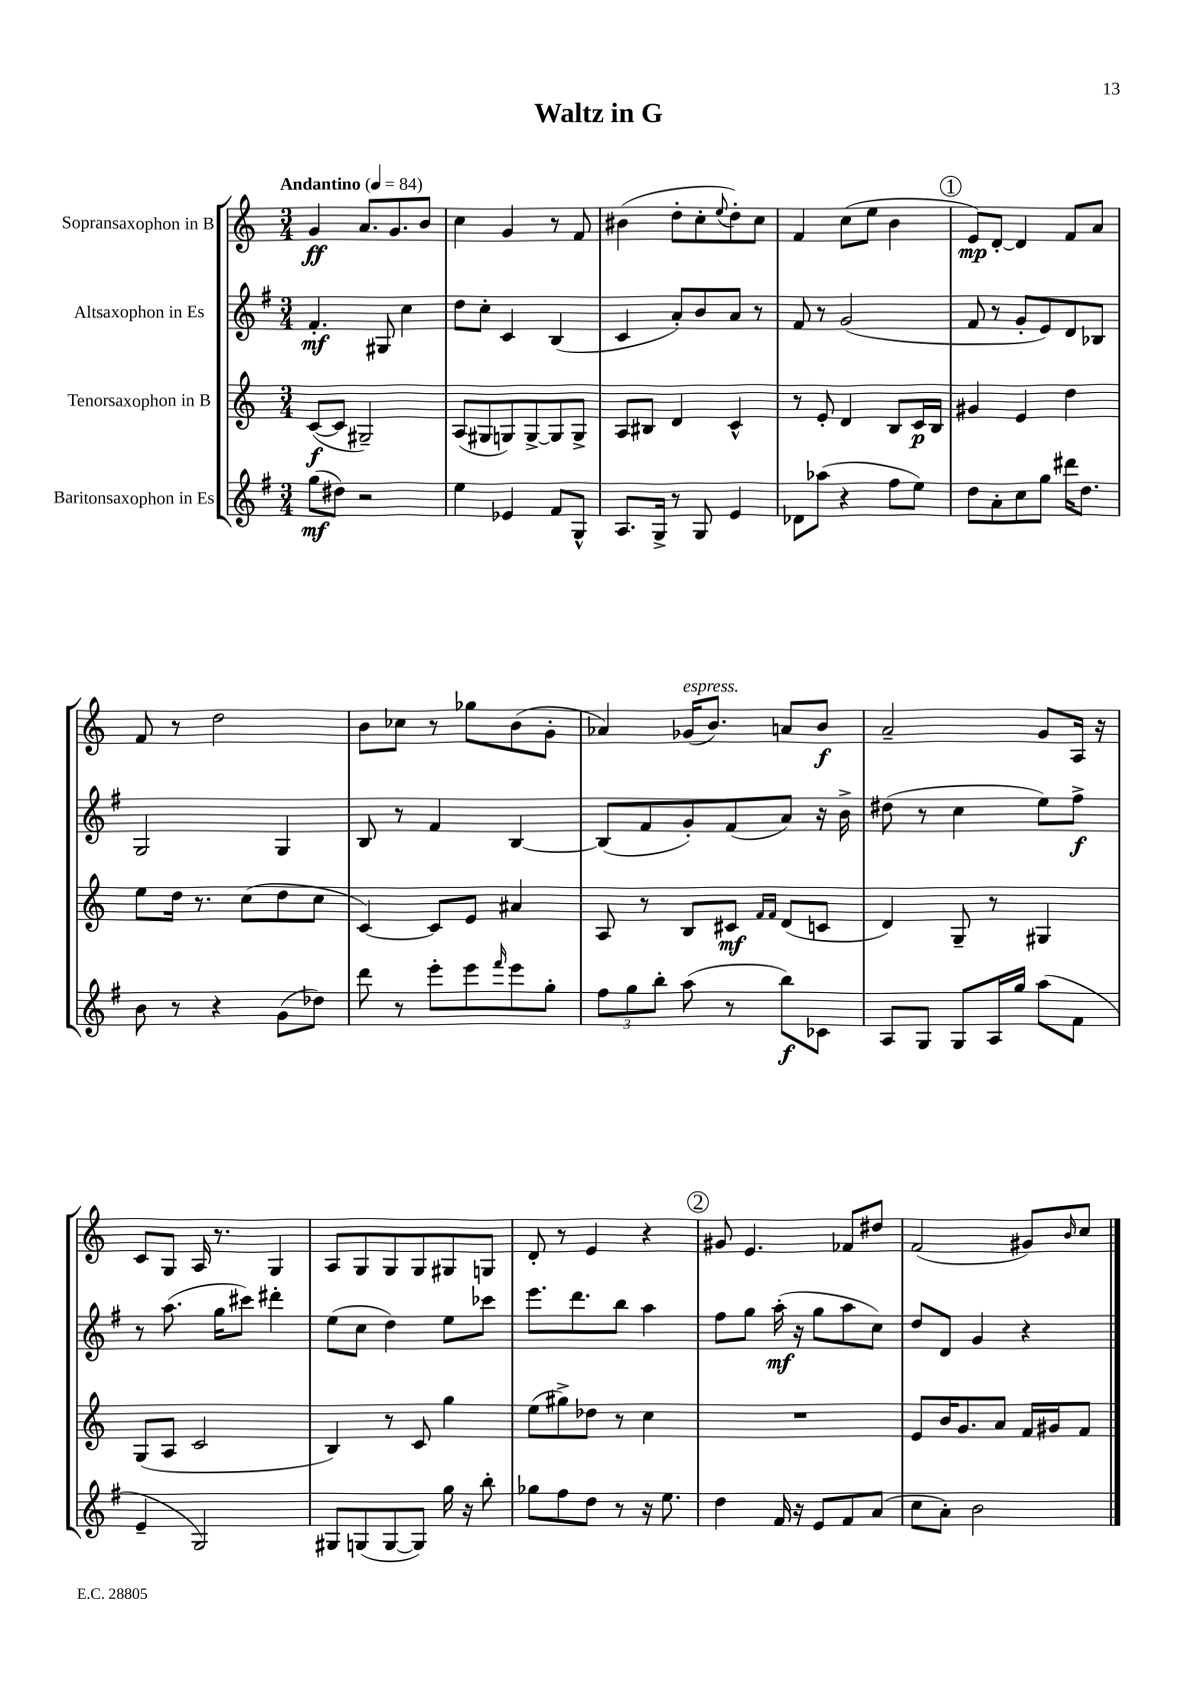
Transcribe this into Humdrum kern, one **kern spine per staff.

**kern	**kern	**kern	**kern
*staff4	*staff3	*staff2	*staff1
*clefG2	*clefG2	*clefG2	*clefG2
*k[f#]	*k[]	*k[f#]	*k[]
*M3/4	*M3/4	*M3/4	*M3/4
*MM84	*MM84	*MM84	*MM84
(8gg\L	([8c/L	4.f#'/	4g/
8dd#\J)	8c/]J	.	.
2r	2G#~/)	.	8.a/L
.	.	8G#/	.
.	.	.	8.g/
.	.	4cc\	.
.	.	.	8b/J
=	=	=	=
4ee\	(8A/L	8dd\L	4cc\
.	8G#/	8cc'\J	.
4e-/	8G/)	4c/	4g/
.	[8G^/	.	.
8f#/L	8G/]	(4B/	8r
8G^^/J	8G^/J	.	8f/
=	=	=	=
8.A/L	8A/L	4c/	(4b#\
.	8B#/J	.	.
16G^/Jk	.	.	.
8r	4d/	8a'/L)	8dd'\L
8G/	.	8b/	8cc'\
.	.	.	8qqee/
4e/	4c^^/	8a/J	8dd'\)
.	.	8r	8cc\J
=	=	=	=
8d-\L	8r	8f#/	4f/
(8aa-\J	8e'/	8r	.
4r	4d/	(2g/	(8cc\L
.	.	.	8ee\J
8ff#\L	8B/L	.	4b\
8ee\J)	16c/L	.	.
.	16B/JJ	.	.
=	=	=	=
8dd\L	4g#/	8f#/	8e/L)
8a'\	.	8r	[8d'/J
8cc\	4e/	8g'/L	4d/]
8gg\J	.	8e/)	.
16ddd#\LK	4dd\	8d/	8f/L
8.dd\J	.	.	.
.	.	8B-/J	8a/J
=	=	=	=
8b\	8ee\L	2G/	8f/
8r	16dd\Jk	.	8r
.	8.r	.	.
4r	.	.	2dd\
.	(8cc\L	.	.
(8g\L	8dd\	4G/	.
8dd-\J)	8cc\J	.	.
=	=	=	=
8ddd\	[4c/)	8B/	8b\L
8r	.	8r	8cc-\J
8eee'\L	8c/]L	4f#/	8r
8eee\	8e/J	.	8gg-\L
16qqfff#/	.	.	.
8eee\	4a#/	[4B/	(8b\
8gg'\J	.	.	8g'\J
=	=	=	=
12ff#\L	8A/	(8B/]L	4a-/)
12gg\	.	.	.
.	8r	8f#/	.
12bb'\J	.	.	.
(8aa\	8B/L	8g'/)	(16g-/LK
.	.	.	8.b/J)
8r	8c#/J	(8f#/	.
.	16qqf/LL	.	.
.	16qqf/JJ	.	.
8bb\L)	(8d/L	8a/J)	8a/L
8c-\J	8c/J	16r	8b/J
.	.	16b^\	.
=	=	=	=
8A/L	4d/)	(8dd#\	2a~/
8G/J	.	8r	.
8G/L	8G~/	4cc\	.
16A/L	8r	.	.
16gg/JJ	.	.	.
(8aa\L	4G#/	8ee\L)	8g/L
8f#\J	.	8ff#^\J	16A/Jk
.	.	.	16r
=	=	=	=
4e~/	(8G/L	8r	8c/L
.	8A/J	(8.aa\	8G/J
2G/)	2c/	.	16A/
.	.	16gg\LK	8.r
.	.	8ccc#\J)	.
.	.	4ddd#'\	4G/
=	=	=	=
8G#/L	4B/)	(8ee\L	8A/L
(8G/	.	8cc\J	8G/
[8G/	8r	4dd\)	8G/
8G/]J)	8c/	.	8G/
16gg\	4gg\	8ee\L	8G#/
16r	.	.	.
8bb'\	.	8ccc-\J	8G/J
=	=	=	=
8gg-\L	(8ee\L	8.eee\L	8d'/
8ff#\	8gg#^\)	.	8r
.	.	8.ddd\	.
8dd\J	8dd-\J	.	4e/
8r	8r	8bb\J	.
16r	4cc\	4aa\	4r
8.ee\	.	.	.
=	=	=	=
4dd\	2.r	8ff#\L	8g#/
.	.	8gg\J	4.e/
16f#/	.	(16aa'\	.
16r	.	16r	.
8e/L	.	8gg\L	.
8f#/	.	8aa\	8f-/L
(8a/J	.	8cc\J)	8dd#/J
=	=	=	=
8cc\L	8e/L	8dd/L	(2f/
8a'\J)	16b/K	8d/J	.
.	8.g/	.	.
2b\	.	4g/	.
.	8a/J	.	.
.	16f/LL	4r	8g#/L)
.	16g#/J	.	.
.	.	.	16qqb/
.	8f/J	.	8cc/J
==	==	==	==
*-	*-	*-	*-
